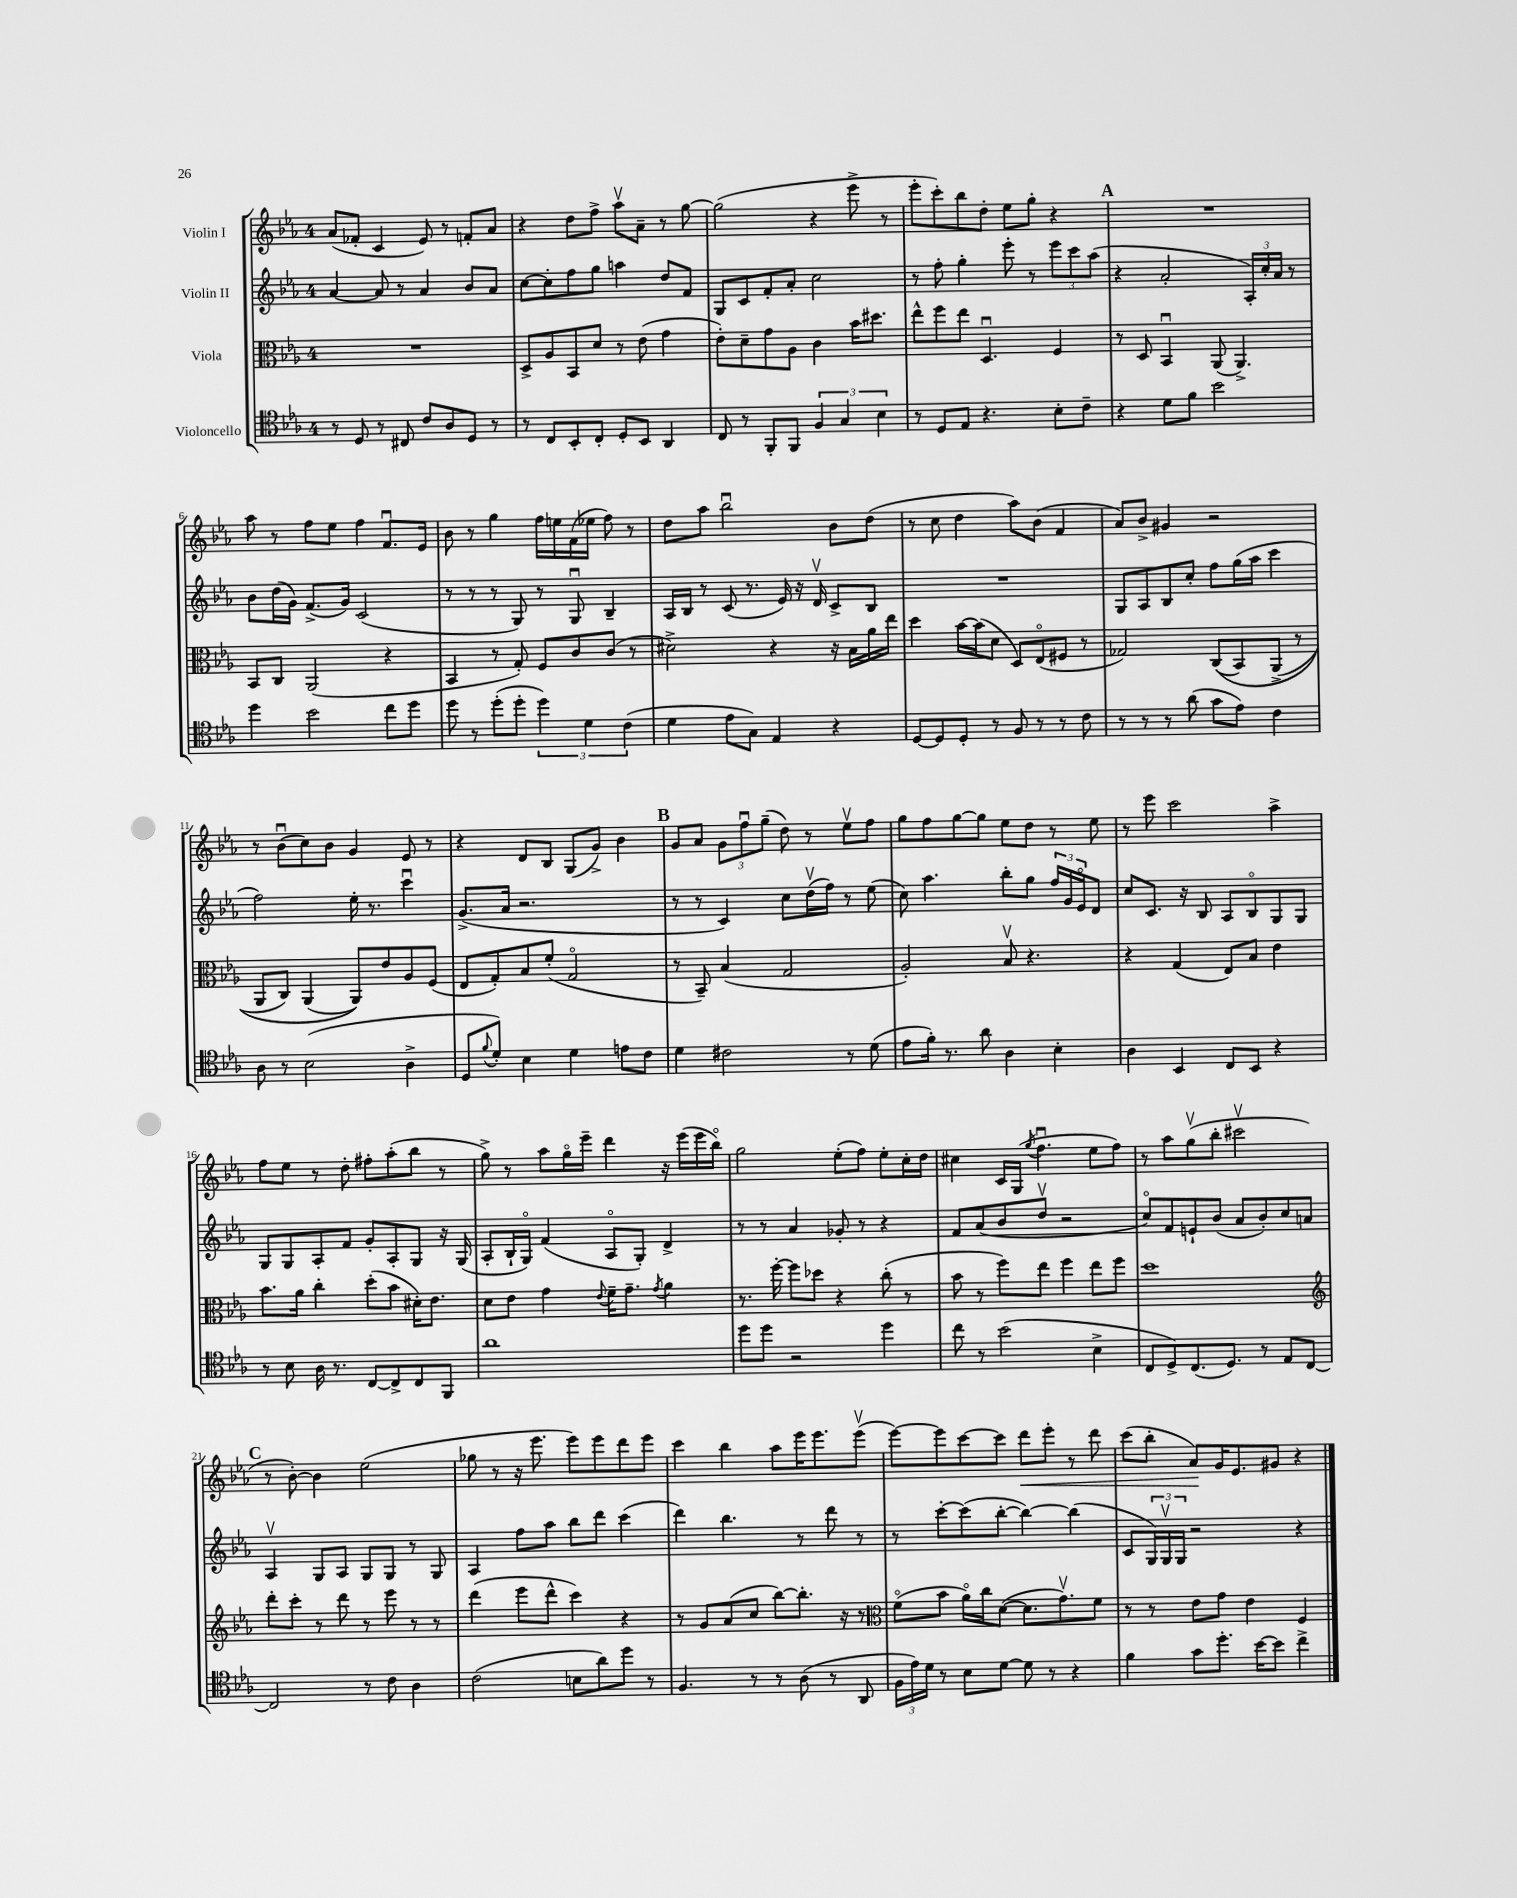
<<
\new StaffGroup <<
\new Staff = "s0" \with { instrumentName = "Violin I" } {
    \clef treble \key ees \major \once \override Staff.TimeSignature.style = #'single-digit \time 4/4
    aes'8( fes'8-. c'4 ees'8) r8 f'8-. aes'8 |
    r4 d''8 f''8-> aes''8\upbow aes'8-- r8 g''8~ |
    g''2( r4 ees'''8-> r8 |
    ees'''8-. c'''8-.) bes''8 d''8-. ees''8 g''8-. r4 |
    \mark \markup { \bold "A" } R1 |
    aes''8 r8 f''8 ees''8 f''4 f'8.\downbow ees'16 |
    bes'8 r8 g''4 f''16 e''16 f'16( ees''16 f''8) r8 |
    d''8 aes''8 bes''2\downbow bes'8 d''8( |
    r8 c''8 d''4 aes''8) bes'8( f'4 |
    aes'8) bes'8-> gis'4 r2 |
    r8 bes'8\downbow( c''8) bes'8 g'4 ees'8 r8 |
    r4 d'8 bes8 g8( g'8->) bes'4 |
    \mark \markup { \bold "B" } g'8 aes'8 \tuplet 3/2 { g'8 f''8\downbow g''8--( } d''8) r8 ees''8\upbow f''8 |
    g''8 f''8 g''8~ g''8 ees''8 d''8 r8 ees''8 |
    r8 ees'''8 c'''2 aes''4-> |
    f''8 ees''8 r8 d''8-. fis''8-. aes''8-.( bes''8 r8 |
    g''8->) r8 aes''8 g''16\flageolet ees'''16-- d'''4 r16 ees'''16( ees'''16 bes''16\flageolet) |
    g''2 ees''8-.( f''8) ees''8-. c''16-. d''16 |
    cis''4 c'16 g16( \acciaccatura { g''8 } f''4.\downbow ees''8 f''8) |
    r8 aes''8 g''8\upbow( bes''8-. cis'''2\upbow |
    \mark \markup { \bold "C" } r8 bes'8~-.) bes'4 ees''2( |
    ges''8 r8 r16 ees'''8. ees'''8) ees'''8 d'''8 ees'''8 |
    c'''4 bes''4 aes''8 ees'''16 ees'''8. ees'''8\upbow( |
    ees'''8~) ees'''8 c'''8~ c'''8 d'''8\< ees'''8-. r8 d'''8 |
    c'''8( bes''8-. aes'8\!) g'16 ees'8. gis'8 r4 \bar "|." |
}
\new Staff = "s1" \with { instrumentName = "Violin II" } {
    \clef treble \key ees \major \once \override Staff.TimeSignature.style = #'single-digit \time 4/4
    aes'4~ aes'8 r8 aes'4 bes'8 aes'8 |
    c''8~ c''8-. f''8 g''8 a''4 d''8 f'8 |
    g8 c'8 f'8-. aes'8-. c''2 |
    r8 f''8-. g''4-. ees'''8-. r8 \tuplet 3/2 { ees'''8 c'''8 aes''8( } |
    \mark \markup { \bold "A" } r4 aes'2-. \tuplet 3/2 { aes16-.) c''16-. aes'16 } r8 |
    bes'8 d''16( g'16) f'8.->( g'16) c'2( |
    r8 r8 r8 g8) r8 g8\downbow bes4-- |
    aes16 bes16 r8 c'8( r8. ees'16) r16 d'16\upbow c'8-> bes8 |
    R1 |
    g8 aes8 bes8 c''8-. f''8 g''16( aes''16 c'''4 |
    f''2) ees''16-. r8. c'''4\downbow |
    g'8.->( aes'16 r2. |
    \mark \markup { \bold "B" } r8 r8 c'4) c''8 d''16\upbow( f''16) r8 ees''8( |
    c''8) aes''4. bes''8-. g''8 \tuplet 3/2 { f''16 g'16 ees'16\flageolet } d'8 |
    c''8 c'8. r16 bes8 aes8 bes8\flageolet g8 g8 |
    g8 g8 aes8-. f'8 g'8-. aes8-. g8 r16 g16( |
    aes8-. bes16-! g16\flageolet) f'4( aes8\flageolet g8-.) d'4-> |
    r8 r8 aes'4 ges'8-. r8 r4 |
    f'8 aes'8( bes'8 d''8\upbow r2 |
    c''8\flageolet) f'8 e'8-! bes'8( aes'8 bes'8-.) c''8 a'8 |
    \mark \markup { \bold "C" } aes4\upbow g8 aes8 g8 g8 r8 g8 |
    aes4 f''8 aes''8 bes''8 d'''8 c'''4( |
    d'''4) bes''4. r8 d'''8 r8 |
    r8 c'''8~-. c'''8( bes''8~-. bes''4~) bes''4( |
    c'8 \tuplet 3/2 { g16) g16\upbow g16 } r2 r4 \bar "|." |
}
\new Staff = "s2" \with { instrumentName = "Viola" } {
    \clef alto \key ees \major \once \override Staff.TimeSignature.style = #'single-digit \time 4/4
    R1 |
    d8-> aes8 bes,8 d'8 r8 ees'8( g'4 |
    ees'8-.) d'8-- g'8 aes8 c'4 bes'16 dis''8. |
    ees''8-^ f''8 ees''8 d4.\downbow f4 |
    \mark \markup { \bold "A" } r8 d8 bes,4\downbow aes,8( aes,4.->) |
    bes,8 c8 aes,2( r4 |
    bes,4 r8 g8-.) f8 c'8 c'8( r8 |
    dis'2->) r4 r16 bes16 aes'16 ees''16 |
    d''4 bes'16~ bes'16( d'8 d8) ees8\flageolet( fis8 r8 |
    ges2) c8(\( bes,8) aes,8->( r8 |
    aes,8 c8) aes,4( aes,8)\) ees'8 aes8 f8( |
    ees8 g8-.) bes8 f'8-.( g2\flageolet |
    \mark \markup { \bold "B" } r8 bes,8--) bes4( g2 |
    aes2-.) bes8\upbow r4. |
    r4 g4( ees8) bes8 ees'4 |
    bes'8. aes'16 c''4-. d''8-.( bes'8 dis'16-.) ees'8. |
    d'8 ees'8 g'4 \appoggiatura { ees'8 } f'16-- g'8.-- \acciaccatura { g'8 } aes'4 |
    r8. f''16~-. f''8 des''8 r4 c''8-.( r8 |
    bes'8 r8 f''8) ees''8 f''4 ees''8 f''8 |
    d''1 |
    \mark \markup { \bold "C" } \clef treble d'''8-. c'''8-. r8 d'''8 r8 ees'''8 r8 r8 |
    d'''4( ees'''8 d'''8-^ c'''4) r4 |
    r8 g'8 aes'8( c''8 bes''8~) bes''8.-. r16 r8 |
    \clef alto f'8\flageolet( bes'8 aes'16\flageolet) c''16 d'8~( d'8. g'8.\upbow) f'8 |
    r8 r8 ees'8 g'8 ees'4 f4 \bar "|." |
}
\new Staff = "s3" \with { instrumentName = "Violoncello" } {
    \clef tenor \key ees \major \once \override Staff.TimeSignature.style = #'single-digit \time 4/4
    r8 d8 r8 cis8 c'8 aes8 d8 r8 |
    r8 c8 bes,8-. c8-. d8-. bes,8 aes,4 |
    c8 r8 f,8-. f,8 \tuplet 3/2 { f4 g4 bes4 } |
    r8 d8 ees8 r4. bes8-. c'8-- |
    \mark \markup { \bold "A" } r4 d'8 f'8 bes'2 |
    d''4 bes'2 c''8 d''8 |
    d''8 r8 d''8-.( d''8-. \tuplet 3/2 { d''4) d'4 c'4( } |
    d'4 ees'8 g8) ees4 r4 |
    d8~ d8 d8-. r8 f8 r8 r8 c'8 |
    r8 r8 r8 aes'8( g'8 ees'8) c'4 |
    aes8 r8 bes2( aes4-> |
    d8 \appoggiatura { f'8 } d'8-.) bes4 d'4 e'8 c'8 |
    \mark \markup { \bold "B" } d'4 cis'2 r8 d'8( |
    ees'8 f'16-.) r8. aes'8 aes4 bes4-. |
    aes4 bes,4 c8 bes,8 r4 |
    r8 bes8 aes16 r8. c8~ c8-> c8 f,8 |
    aes'1 |
    d''8 d''8 r2 d''4 |
    c''8 r8 bes'2( bes4-> |
    c8 d8->) c8.( d8.) r8 ees8 c8~ |
    \mark \markup { \bold "C" } c2 r8 c'8 aes4 |
    c'2( b8 aes'8) d''8 r8 |
    f4. r8 r8 aes8( r8 aes,8 |
    \tuplet 3/2 { f16 ees'16) d'16 } r8 bes8 d'8~ d'8 r8 r4 |
    f'4 g'8 d''8.-. bes'16~ bes'8 c''4-> \bar "|." |
}
>>
>>
